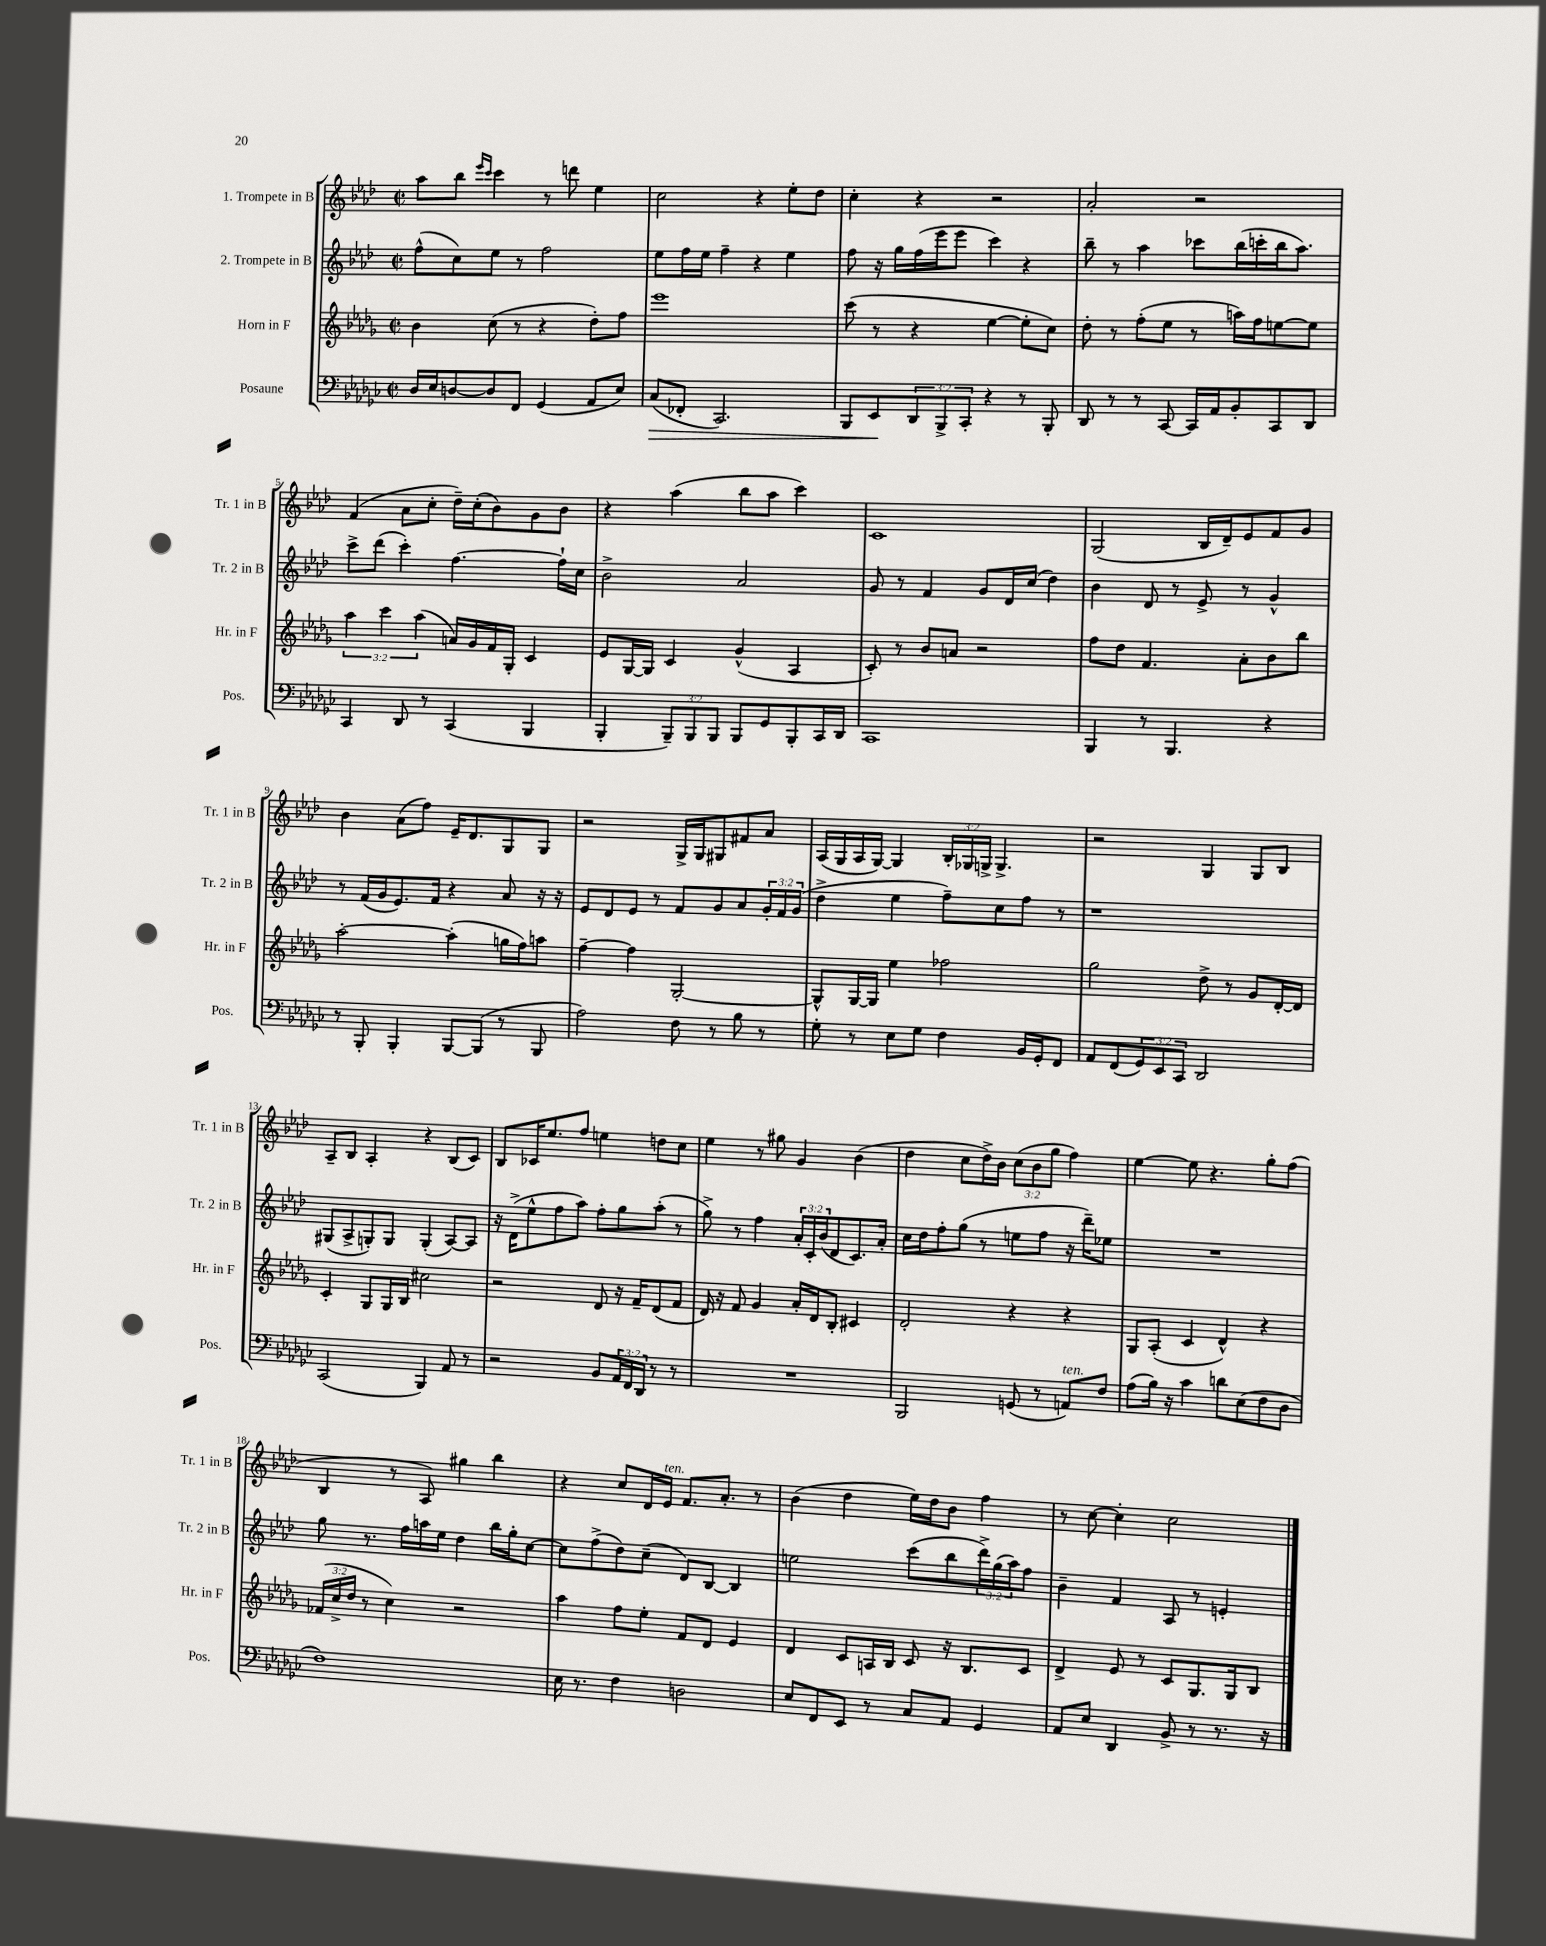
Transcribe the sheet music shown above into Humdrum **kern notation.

**kern	**dynam	**kern	**kern	**kern
*part4	*part4	*part3	*part2	*part1
*staff4	*staff4	*staff3	*staff2	*staff1
*I"Posaune	*	*I"Horn in F	*I"2. Trompete in B	*I"1. Trompete in B
*I'Pos.	*	*I'Hr. in F	*I'Tr. 2 in B	*I'Tr. 1 in B
*clefF4	*	*clefG2	*clefG2	*clefG2
*k[b-e-a-d-g-c-]	*	*k[b-e-a-d-g-]	*k[b-e-a-d-]	*k[b-e-a-d-]
*M2/2	*	*M2/2	*M2/2	*M2/2
*met(c|)	*	*met(c|)	*met(c|)	*met(c|)
=1	=1	=1	=1	=1
16D-/LL	.	4b-\	(8ff^^\L	8aa-\L
16E-/J	.	.	.	.
[8Dn/	.	.	8cc\)	8bb-\J
.	.	.	.	16qqeee-/LL
.	.	.	.	16qqccc/JJ
8D/]	.	(8cc\	8ee-\J	4ccc\
8FF/J	.	8r	8r	.
(4GG-/	.	4r	2ff\	8r
.	.	.	.	8dddn\
8AA-/L	.	8dd-'\L)	.	4ee-\
8E-/J)	.	8ff\J	.	.
=2	=2	=2	=2	=2
!	!LO:HP:b	!	!	!
(8C-/L	>	1eee-	8ee-\L	2cc\
8FF-X'/J	.	.	16ff\L	.
.	.	.	16ee-\JJ	.
2.CC-/)	.	.	4ff~\	.
.	.	.	4r	4r
.	.	.	4ee-\	8ee-'\L
.	.	.	.	8dd-\J
=3	=3	=3	=3	=3
8BBB-/L	.	(8ccc\	8ff\	4cc'\
8EE-/	.	8r	16r	.
.	.	.	16gg\LL	.
12DD-/	]	4r	(16ff\	4r
.	.	.	16eee-\J	.
12BBB-^/	.	.	.	.
.	.	.	8eee-\J	.
12CC-'/J	.	.	.	.
4r	.	[4ee-\	4ccc\)	2r
8r	.	8ee-'\L]	4r	.
8BBB-'/	.	8cc\J)	.	.
=4	=4	=4	=4	=4
8DD-/	.	8dd-'\	8bb-~\	2a-'/
8r	.	8r	8r	.
8r	.	(8ff'\L	4aa-\	.
[8CC-/	.	8ee-\J	.	.
16CC-/LL]	.	8r	8ccc-X\L	2r
16AA-/J	.	.	.	.
8BB-'/	.	16aan\LL)	(16bb-\L	.
.	.	16ff\J	16cccn'\	.
8CC-/	.	[8een\	16bb-\J	.
.	.	.	8.aa-\J)	.
8DD-/J	.	8ee\J]	.	.
!!LO:LB:g=z
=5	=5	=5	=5	=5
4CC-/	.	6aa-\	8ccc^\L	(4f/
.	.	.	(8ddd-\J	.
.	.	6ccc\	.	.
8DD-/	.	.	4ccc'\)	8a-\L
.	.	(6aa-\	.	.
8r	.	.	.	8cc'\J
(4CC-/	.	16an/LL)	[4.ff\	16dd-~\LL)
.	.	16g-/	.	(16cc'\J
.	.	16f/	.	8b-\)
.	.	16G-'/JJ	.	.
4BBB-/	.	4c/	.	8g\
.	.	.	16ff`\LL]	8b-\J
.	.	.	16cc\JJ	.
=6	=6	=6	=6	=6
4BBB-'/	.	8e-/L	2b-^\	4r
.	.	[16G-/L	.	.
.	.	16G-/JJ]	.	.
12BBB-~/L)	.	4c/	.	(4aa-\
12BBB-/	.	.	.	.
12BBB-/J	.	.	.	.
8BBB-/L	.	(4g-^^/	2a-/	8bb-\L
8GG-/	.	.	.	8aa-\J
8BBB-'/	.	4A-/	.	4ccc\)
16CC-/L	.	.	.	.
16DD-/JJ	.	.	.	.
=7	=7	=7	=7	=7
1CC-	.	8c'/)	8g/	1c
.	.	8r	8r	.
.	.	8b-/L	4f/	.
.	.	8an/J	.	.
.	.	2r	8g/L	.
.	.	.	16d-/L	.
.	.	.	(16cc/JJ	.
.	.	.	4dd-\)	.
=8	=8	=8	=8	=8
4BBB-/	.	8ff\L	4b-\	(2G/
.	.	8dd-\J	.	.
8r	.	4.f/	8d-/	.
4.BBB-/	.	.	8r	.
.	.	.	8e-^/	16B-/LL
.	.	.	.	16d-~/J)
.	.	8a-'\L	8r	8e-/
4r	.	8b-\	4g^^/	8f/
.	.	8bb-\J	.	8g/J
!!LO:LB:g=z
=9	=9	=9	=9	=9
8r	.	[2aa-'\	8r	4b-\
8BBB-'/	.	.	(16f/LL	.
.	.	.	16g/J	.
4BBB-'/	.	.	8.e-/)	(8a-\L
.	.	.	.	8ff\J)
.	.	.	16f/Jk	.
[8BBB-/L	.	(4aa-'\]	4r	16e-~/KL
.	.	.	.	8.d-/
(8BBB-/J]	.	.	.	.
8r	.	16ggn\LL	8a-/	8G/
.	.	16ff\J)	.	.
8BBB-/	.	8aan\J	16r	8G/J
.	.	.	16r	.
=10	=10	=10	=10	=10
2A-\)	.	[4ff~\	8e-/L	2r
.	.	.	8d-/	.
.	.	4ff\]	8e-/J	.
.	.	.	8r	.
8F\	.	[2G-'/	8f/L	16G^/LL
.	.	.	.	16G/J
8r	.	.	8g/	8G#X/
8B-\	.	.	8a-/	8f#X/
8r	.	.	24g'/L	8a-/J
.	.	.	24f/	.
.	.	.	(24g/JJ	.
=11	=11	=11	=11	=11
8G-'\	.	8G-^^/L]	4dd-^\	(16A-/LL
.	.	.	.	16G/
8r	.	[16G-/L	.	16A-/
.	.	16G-/JJ]	.	[16G/JJ)
8E-\L	.	4ee-\	4ee-\	4G/]
8G-\J	.	.	.	.
4F\	.	2ff-X\	8ff~\L)	24B-'/LL
.	.	.	.	24G-X/
.	.	.	.	24Gn^/JJ
.	.	.	8cc\	4.G^/
16BB-/LL	.	.	8ff\J	.
16GG-'/J	.	.	.	.
8FF/J	.	.	8r	.
=12	=12	=12	=12	=12
8AA-/L	.	2gg-\	1r	2r
(8FF/	.	.	.	.
12GG-/)	.	.	.	.
12EE-/	.	.	.	.
12CC-/J	.	.	.	.
2DD-/	.	8dd-^\	.	4G/
.	.	8r	.	.
.	.	8g-/L	.	8G/L
.	.	[16d-'/L	.	8B-/J
.	.	16d-/JJ]	.	.
!!LO:LB:g=z
=13	=13	=13	=13	=13
(2CC-/	.	4c'/	(8G#X/L	8A-~/L
.	.	.	8A-^/	8B-/J
.	.	8G-/L	8Gn'/)	4A-'/
.	.	16G-/L	8G/J	.
.	.	16B-/JJ	.	.
4BBB-/)	.	2cc#X\	(4G'/	4r
8AA-/	.	.	[8A-/L)	(8B-/L
8r	.	.	8A-/J]	8c/J)
=14	=14	=14	=14	=14
2r	.	2r	16r	8B-/L
.	.	.	(16d-^\KL	.
.	.	.	8ee-^^\	16c-X/K
.	.	.	.	8.ee-/
.	.	.	8ff\	.
.	.	.	8aa-\J)	8ff/J
8BB-/L	.	8d-/	8ff'\L	4een\
24AA-/L	.	16r	8gg\	.
24FF/	.	.	.	.
.	.	16f~/KL	.	.
24DD-/JJ	.	.	.	.
8r	.	(8d-/	(8aa-'\J	8ddn\L
8r	.	8f/J	8r	8cc\J
=15	=15	=15	=15	=15
1r	.	16d-/)	8gg^\)	4ee-\
.	.	16r	.	.
.	.	8f/	8r	.
.	.	4g-/	4ff\	8r
.	.	.	.	8gg#X\
.	.	16a-'/LL	24a-'/LL	4g/
.	.	.	24c'/	.
.	.	16d-/J	.	.
.	.	.	(24b-/J	.
.	.	8B-'/J	8d-/	.
.	.	4c#X/	8.c/)	(4b-\
.	.	.	16a-'/Jk	.
=16	=16	=16	=16	=16
2BBB-/	.	2d-'/	16cc\LL	4dd-\
.	.	.	16dd-\J	.
.	.	.	8ff'\	.
.	.	.	(8gg\J	8cc\L
.	.	.	8r	16dd-^\L)
.	.	.	.	16b-\JJ
(8GGn/	.	4r	8een\L	(12cc\L
.	.	.	.	12b-\
8r	.	.	8ff\J	.
.	.	.	.	12gg\J
!LO:TX:a:i:t=ten.	!	!	!	!
8AAn/L)	.	4r	16r	4ff\)
.	.	.	16ddd-~\KL)	.
8F/J	.	.	8ee-X\J	.
=17	=17	=17	=17	=17
(8A-\L	.	8G-/L	1r	[4ee-\
16B-\Jk)	.	(8A-'/J	.	.
16r	.	.	.	.
4c-\	.	4c/	.	8ee-\]
.	.	.	.	4.r
8dn\L	.	4d-^^/)	.	.
(8E-\	.	.	.	.
8F\	.	4r	.	8gg'\L
8D-\J	.	.	.	(8ff\J
!!LO:LB:g=z
=18	=18	=18	=18	=18
1F)	.	(24f-X/LL	8gg\	4B-/
.	.	24cc^/	.	.
.	.	24dd-/JJ	.	.
.	.	8r	8.r	.
.	.	4cc\)	.	8r
.	.	.	16ff\LL	.
.	.	.	16aan\	8A-/)
.	.	.	16ee-\JJ	.
.	.	2r	4dd-\	4gg#X\
.	.	.	16bb-\LL	4bb-\
.	.	.	16gg'\J	.
.	.	.	[8cc\J	.
=19	=19	=19	=19	=19
16E-\	.	4aa-\	8cc\L]	4r
8.r	.	.	.	.
.	.	.	(8ff^\	.
4F\	.	8ff\L	8dd-\)	8cc/L
.	.	8ee-'\J	(8cc~\J	16d-/L
!	!	!	!	!LO:TX:a:i:t=ten.
.	.	.	.	16e-/JJ
2Dn\	.	8f/L	8d-/L)	8.f/L
.	.	8d-/J	[8B-/J	.
.	.	.	.	8.a-'/J
.	.	4e-/	4B-/]	.
.	.	.	.	8r
=20	=20	=20	=20	=20
8E-/L	.	4d-/	2een\	(4b-\
8FF/	.	.	.	.
8EE-/J	.	8c/L	.	4dd-\
8r	.	16An/L	.	.
.	.	16B-/JJ	.	.
8C-/L	.	8c/	(8ccc\L	16ee-\LL)
.	.	.	.	16dd-\J
8AA-/J	.	16r	8bb-\	8b-\J
.	.	8.B-/L	.	.
4GG-/	.	.	24ddd-^\L)	4ff\
.	.	.	(24gg\	.
.	.	.	24aa-\J)	.
.	.	8c/J	8ff\J	.
=21	=21	=21	=21	=21
8AA-/L	.	4d-^/	4b-~\	8r
8E-/J	.	.	.	[8cc\
4DD-/	.	8e-/	4f/	4cc'\]
.	.	8r	.	.
8BB-^/	.	8c/L	8A-/	2cc\
8r	.	8.G-/	8r	.
8.r	.	.	4en'/	.
.	.	16G-/k	.	.
.	.	8B-/J	.	.
16r	.	.	.	.
==	==	==	==	==
*-	*-	*-	*-	*-
